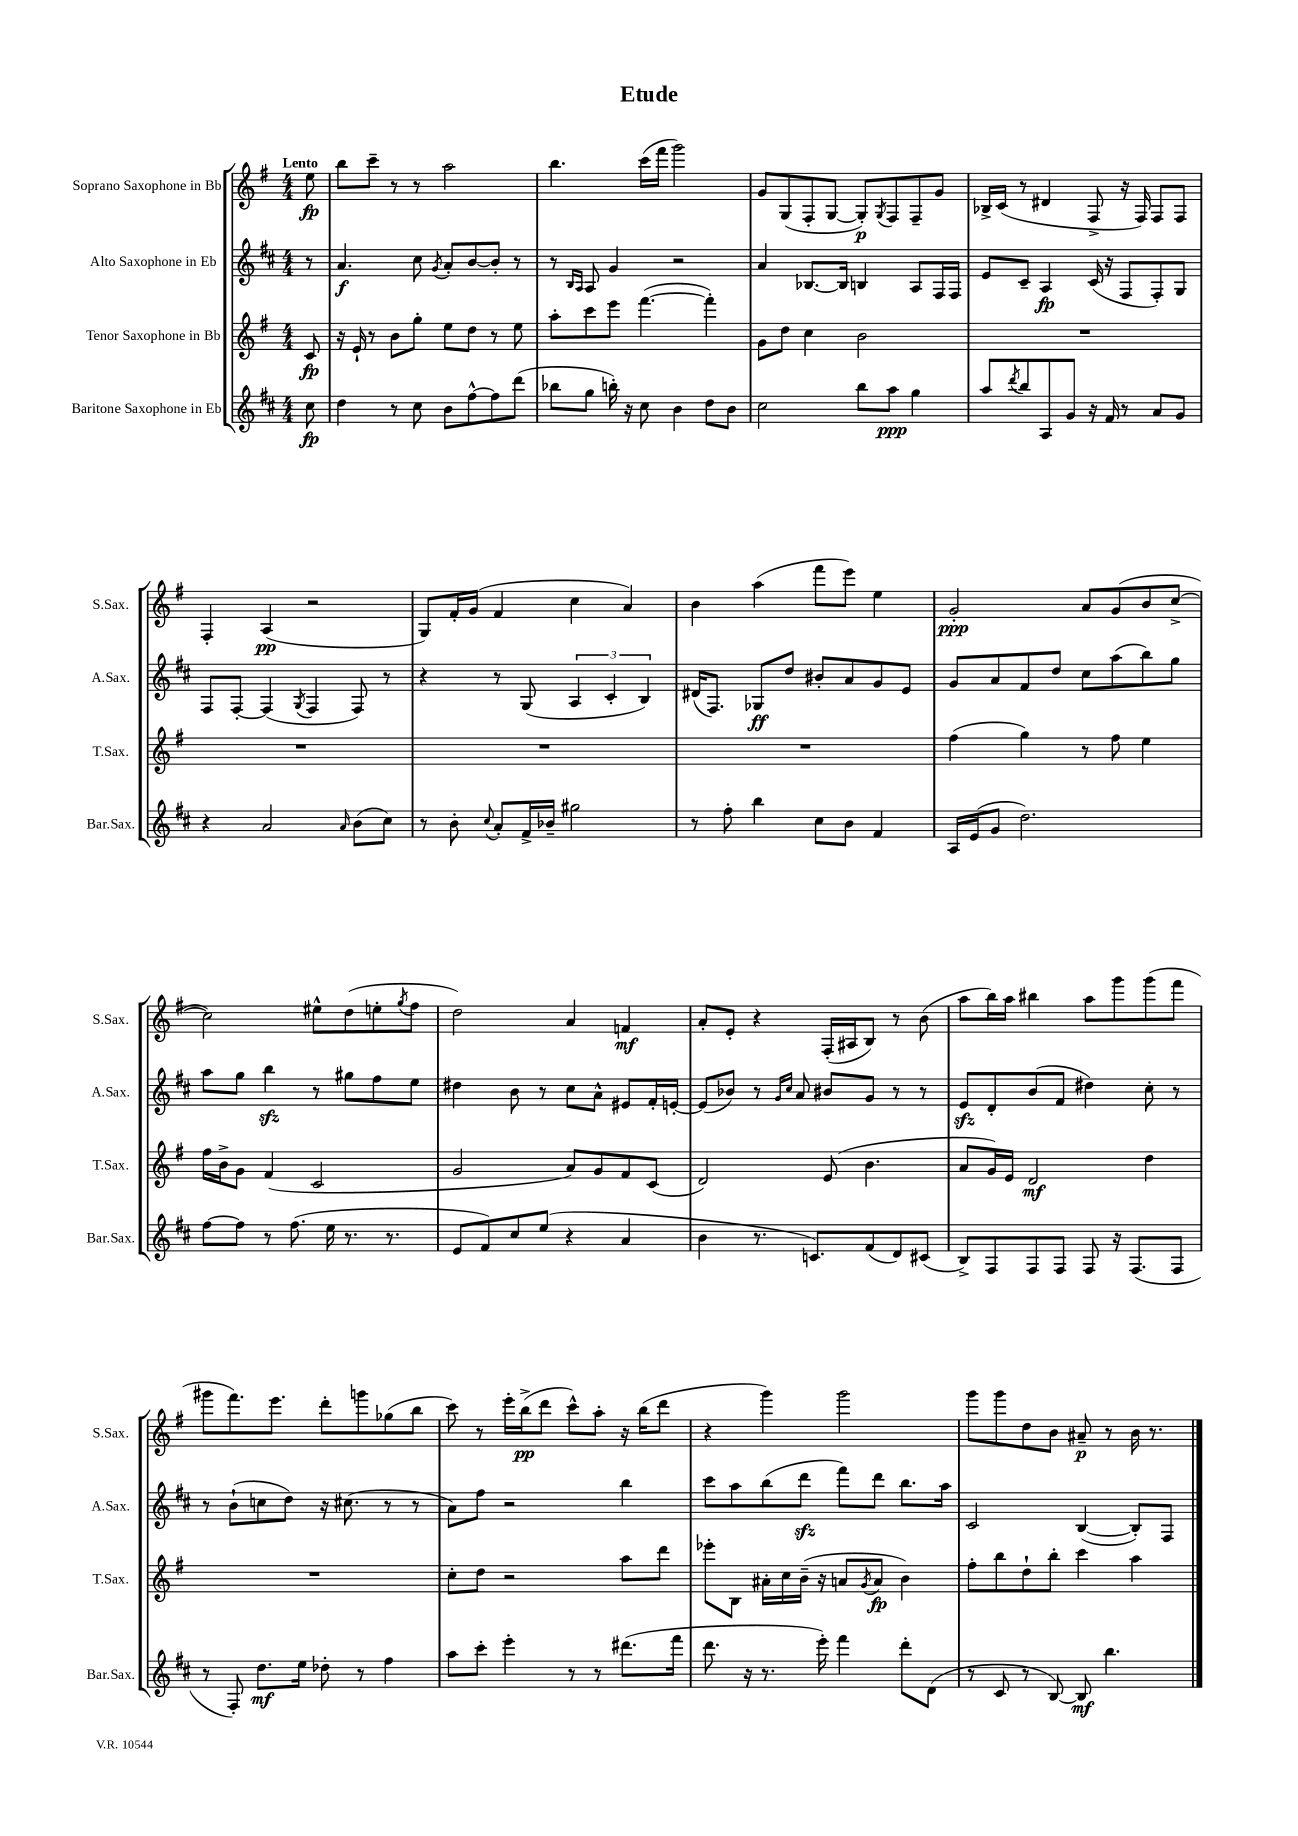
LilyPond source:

\header { title = "Etude" }
<<
\new StaffGroup <<
\new Staff = "s0" \with { instrumentName = "Soprano Saxophone in Bb" shortInstrumentName = "S.Sax." } {
    \clef treble \key g \major \numericTimeSignature \time 4/4 \partial 8 \tempo "Lento"
    e''8\fp |
    b''8 c'''8-- r8 r8 a''2 |
    b''4. c'''16( fis'''16 g'''2) |
    g'8 g8( fis8-. g8~ g8-.\p) \acciaccatura { g8 } fis8 fis8-- g'8 |
    bes16-> c'16( r8 dis'4 fis8-> r16 fis16) fis8 fis8 |
    fis4-. a4\pp( r2 |
    g8) fis'16-. g'16( fis'4 c''4 a'4) |
    b'4 a''4( fis'''8 e'''8) e''4 |
    g'2-.\ppp a'8 g'8( b'8 c''8~-> |
    c''2) eis''8-^ d''8( e''8-. \acciaccatura { g''8 } fis''8 |
    d''2) a'4 f'4\mf |
    a'8-. e'8-. r4 fis16-.( ais16 b8) r8 b'8( |
    a''8 b''16) a''16 bis''4 a''8 g'''8 g'''8( fis'''8 |
    gis'''8 fis'''8.) e'''8. d'''8-. g'''8 ges''8( b''8 |
    c'''8) r8 e'''16-. b''16->\pp( d'''8 c'''8-^) a''8-. r16 b''16( d'''8 |
    r4 g'''4) g'''2 |
    g'''8 g'''8 d''8 b'8 ais'8--\p r8 b'16 r8. \bar "|." |
}
\new Staff = "s1" \with { instrumentName = "Alto Saxophone in Eb" shortInstrumentName = "A.Sax." } {
    \clef treble \key d \major \numericTimeSignature \time 4/4 \partial 8
    r8 |
    a'4.\f cis''8 \acciaccatura { g'8 } a'8-. b'8~ b'8-. r8 |
    r8 \grace { b16 a16 } a8 g'4 r2 |
    a'4 bes8.~ bes16 b4 a8 fis16 fis16 |
    e'8 cis'8-- a4\fp cis'16( r16 fis8 fis8-.) g8 |
    fis8 fis8~-. fis4( \acciaccatura { g8 } fis4 fis8) r8 |
    r4 r8 g8( \tuplet 3/2 { a4 cis'4-. b4) } |
    dis'16( fis8.) ges8\ff d''8 bis'8-. a'8 g'8 e'8 |
    g'8 a'8 fis'8 d''8 cis''8 a''8( b''8) g''8 |
    a''8 g''8 b''4\sfz r8 gis''8 fis''8 e''8 |
    dis''4 b'8 r8 cis''8 a'8-^ eis'8 fis'16-. e'16~-. |
    e'8( bes'8) r8 \grace { g'16 cis''16 } a'8 bis'8 g'8 r8 r8 |
    e'8\sfz d'8-. b'8( fis'8 dis''4) cis''8-. r8 |
    r8 b'8-!( c''8 d''8) r16 cis''8.( r8 r8 |
    a'8) fis''8 r2 b''4 |
    cis'''8 a''8 b''8( d'''8\sfz fis'''8) d'''8 b''8. a''16 |
    cis'2 b4~( b8-.) fis8 \bar "|." |
}
\new Staff = "s2" \with { instrumentName = "Tenor Saxophone in Bb" shortInstrumentName = "T.Sax." } {
    \clef treble \key g \major \numericTimeSignature \time 4/4 \partial 8
    c'8\fp |
    r16 e'16-! r8 b'8 g''8-. e''8 d''8 r8 e''8 |
    a''8-. c'''8 e'''8 fis'''4.~( fis'''4-.) |
    g'8 d''8 c''4 b'2 |
    R1 |
    R1 |
    R1 |
    R1 |
    fis''4( g''4) r8 fis''8 e''4 |
    fis''16 b'16-> g'8 fis'4( c'2 |
    g'2 a'8) g'8 fis'8 c'8( |
    d'2) e'8( b'4. |
    a'8 g'16) e'16 d'2\mf d''4 |
    R1 |
    c''8-. d''8 r2 a''8 d'''8 |
    ees'''8-. b8 ais'16-. c''16 b'16--( r16 a'8 \acciaccatura { g'8 } a'8\fp b'4) |
    fis''8-. b''8 d''8-! b''8-. c'''4 a''4 \bar "|." |
}
\new Staff = "s3" \with { instrumentName = "Baritone Saxophone in Eb" shortInstrumentName = "Bar.Sax." } {
    \clef treble \key d \major \numericTimeSignature \time 4/4 \partial 8
    cis''8\fp |
    d''4 r8 cis''8 b'8 fis''8~-^ fis''8 d'''8( |
    bes''8 g''8 b''16-.) r16 cis''8 b'4 d''8 b'8 |
    cis''2 b''8 a''8\ppp g''4 |
    a''8 \acciaccatura { d'''8 } b''8 a8 g'8 r16 fis'16 r8 a'8 g'8 |
    r4 a'2 \grace { a'16 } b'8( cis''8) |
    r8 b'8-. \appoggiatura { cis''8 } a'8-. fis'16-> bes'16-- gis''2 |
    r8 fis''8-. b''4 cis''8 b'8 fis'4 |
    a16 e'16( g'8 d''2.) |
    fis''8~ fis''8 r8 fis''8.( e''16 r8. r8. |
    e'8 fis'8) cis''8 e''8( r4 a'4 |
    b'4 r8. c'8.) fis'8( d'8) cis'8( |
    b8->) fis8 fis8 fis8 fis8 r16 fis8.( fis8 |
    r8 fis8-.) d''8.\mf e''16 des''8-. r8 fis''4 |
    a''8 cis'''8-. e'''4-. r8 r8 dis'''8.( fis'''16 |
    d'''8. r16 r8. e'''16-.) fis'''4 d'''8-. d'8( |
    r8 cis'8 r8 b8~) b8\mf b''4. \bar "|." |
}
>>
>>
\layout { \context { \Score \remove "Bar_number_engraver" } }
